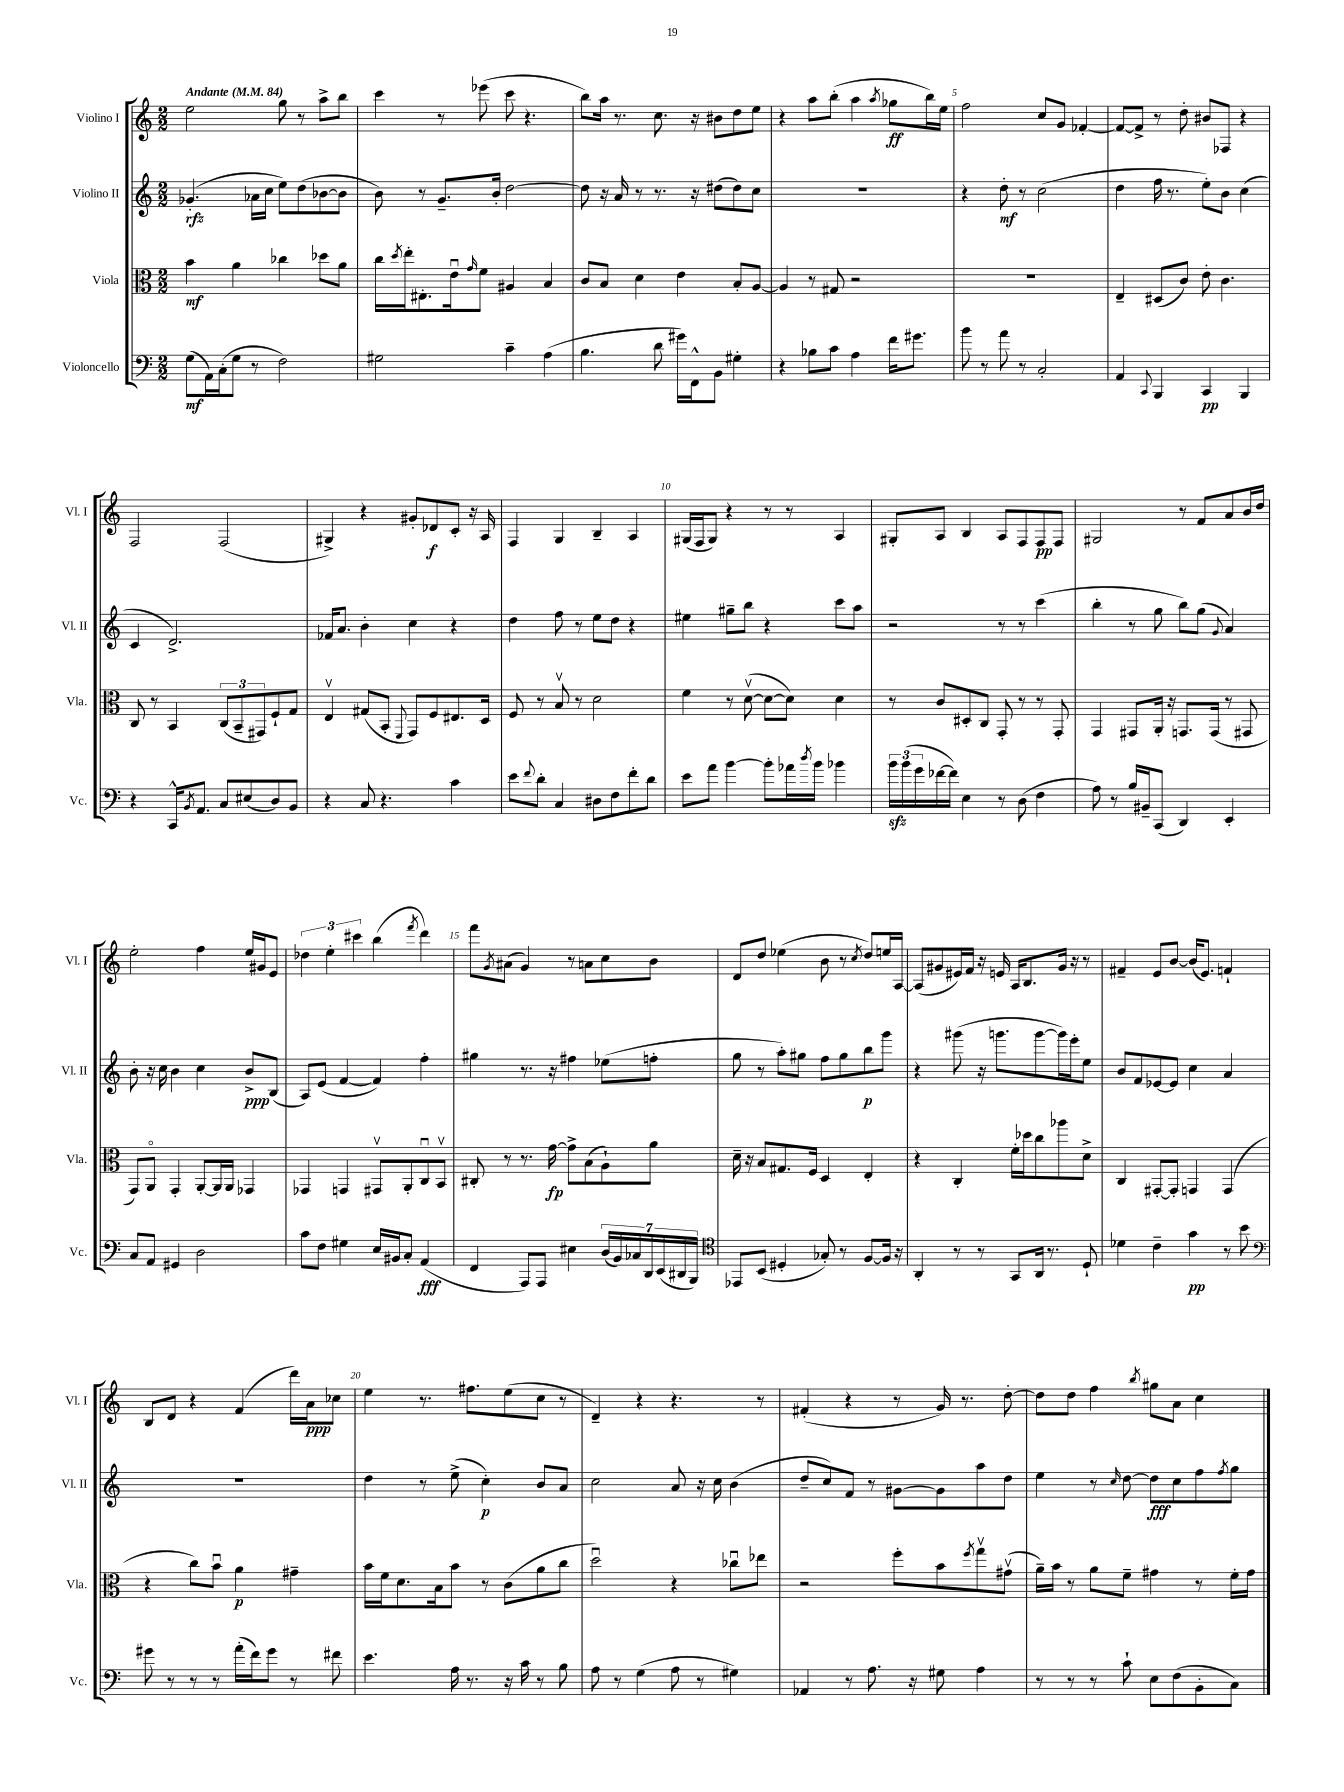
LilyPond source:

<<
\new StaffGroup <<
\new Staff = "s0" \with { instrumentName = "Violino I" shortInstrumentName = "Vl. I" } {
    \clef treble \key c \major \numericTimeSignature \time 2/2 \tempo "Andante" 4 = 84
    e''2 g''8 r8 a''8-> b''8 |
    c'''4 r8 ees'''8( c'''8 r4. |
    b''8) a''16 r8. c''8. r16 bis'8 d''8 e''8 |
    r4 a''8 b''8-.( a''4 \acciaccatura { a''8 } ges''8\ff b''16) e''16 |
    f''2 c''8 g'8 fes'4~-. |
    fes'8~ fes'8-> r8 d''8-. bis'8 fes8 r4 |
    f2 f2( |
    gis4->) r4 gis'8-. des'8\f c'8-. r16 a16 |
    f4 g4 b4-- a4 |
    gis16( f16 gis8) r4 r8 r8 a4 |
    gis8-. a8 b4 a8 f8 f8\pp f8 |
    gis2 r8 f'8 a'8 b'16 d''16 |
    e''2-. f''4 e''16 gis'16 e'8 |
    \tuplet 3/2 { des''4 e''4-. cis'''4 } b''4( \acciaccatura { f'''8 } d'''4) |
    f'''8 \acciaccatura { g'8 } ais'8( g'4) r8 a'8 c''8 b'8 |
    d'8 d''8 ees''4( b'8 r8 \acciaccatura { c''8 } d''8) e''16 a16~ |
    a8( gis'8 eis'16) f'16 r16 e'16 a16 b8. gis'16 r16 r8 |
    fis'4-- e'8 b'8~ b'16( e'8.) f'4-! |
    b8 d'8 r4 f'4( d'''16) a'16\ppp ces''8 |
    e''4 r8. fis''8. e''8( c''8 r8 |
    d'4--) r4 r4. r8 |
    fis'4-.( r4 r8 g'16) r8. d''8~-. |
    d''8 d''8 f''4 \acciaccatura { b''8 } gis''8 a'8 c''4 \bar "|." |
}
\new Staff = "s1" \with { instrumentName = "Violino II" shortInstrumentName = "Vl. II" } {
    \clef treble \key c \major \numericTimeSignature \time 2/2
    ges'4.-.\rfz( aes'16 c''16 e''8) d''8( bes'8~ bes'8 |
    b'8) r8 g'8.-- b'16-. d''2~ |
    d''8 r16 a'16 r8 r8. r16 dis''8( dis''8) c''8 |
    R1 |
    r4 d''8-.\mf r8 c''2( |
    d''4 f''16 r8. e''8-.) b'8 c''4( |
    c'4 d'2.->) |
    fes'16 a'8. b'4-. c''4 r4 |
    d''4 f''8 r8 e''8 d''8 r4 |
    eis''4 gis''8-- b''8 r4 c'''8 a''8 |
    r2 r8 r8 c'''4( |
    b''4-. r8 g''8 b''8) g''8( \appoggiatura { g'8 } a'4) |
    b'8-. r16 c''16 b'4 c''4 b'8->\ppp b8( |
    a8) e'8( f'4~ f'4) f''4-. |
    gis''4 r8. r16 fis''4 ees''8( f''8-. |
    g''8 r8 a''8-.) gis''8 f''8 gis''8 b''8\p g'''8 |
    r4 gis'''8( r16 g'''8. g'''8~ g'''16) e'''16-. e''8 |
    b'8 f'8 ees'8~ ees'8 c''4 a'4 |
    R1 |
    d''4 r8 e''8->( c''4-.\p) b'8 a'8 |
    c''2 a'8 r16 c''16 b'4( |
    d''8-- c''8) f'8 r8 gis'8~ gis'8 a''8 d''8 |
    e''4 r8 \grace { c''16 } d''8~ d''8\fff c''8 f''8 \acciaccatura { f''8 } g''8 \bar "|." |
}
\new Staff = "s2" \with { instrumentName = "Viola" shortInstrumentName = "Vla." } {
    \clef alto \key c \major \numericTimeSignature \time 2/2
    b'4\mf a'4 ces''4 des''8 a'8 |
    c''16 \acciaccatura { d''8 } e''16-. eis8.-. e'16\downbow \grace { g'16 } f'8 ais4 b4 |
    c'8 b8 d'4 e'4 b8-. a8~ |
    a4 r8 gis8 r2 |
    R1 |
    e4-- dis8( c'8) e'8-. c'4. |
    c8 r8 b,4 \tuplet 3/2 { c8( b,8-- gis,8) } f8-! g8 |
    e4\upbow gis8( b,8-. \appoggiatura { f,8 } g,8) f8 eis8. d16 |
    f8 r8 b8\upbow r8 d'2 |
    f'4 r8 d'8~\upbow( d'8~ d'8) d'4 |
    r8 c'8 dis8-. c8 g,8-. r8 r8 g,8-. |
    g,4 gis,8 a,16-. r16 g,8. g,16( r8 gis,8 |
    g,8) a,8\flageolet g,4-. a,8~-. a,16 a,16 ges,4 |
    ges,4 g,4 gis,8\upbow a,8-. c8\downbow b,8\upbow |
    cis8-. r8 r8. g'16~\fp g'8-> b8( a8-!) a'8 |
    d'16-- r16 b8 gis8. f16 d4 e4-. |
    r4 c4-. f'16-. des''16 c''8 aes''8 d'8-> |
    c4 gis,8~-. gis,8-. g,4 g,4( |
    r4 c''8) b'8\downbow a'4\p gis'4-- |
    b'16 f'16 d'8. b16 b'8 r8 c'8( a'8 c''8 |
    d''2\downbow) r4 ces''8\downbow ees''8 |
    r2 f''8-. b'8 \acciaccatura { f''8 } g''8\upbow gis'8\upbow( |
    a'16--) b'16 r8 a'8 f'8-- gis'4 r8 f'16-. gis'16 \bar "|." |
}
\new Staff = "s3" \with { instrumentName = "Violoncello" shortInstrumentName = "Vc." } {
    \clef bass \key c \major \numericTimeSignature \time 2/2
    g8\mf( a,16) c16-.( g8 r8 f2) |
    gis2 c'4-- a4( |
    b4. d'8 gis'16) f,16-^ b,8 gis4-. |
    r4 bes8 c'8 a4 f'16 gis'8. |
    b'8 r8 a'8 r8 c2-. |
    a,4 \appoggiatura { c,8 } b,,4 c,4\pp b,,4 |
    r4 c,16-^ \acciaccatura { b,8 } a,8. c8 eis8( d8) b,8 |
    r4 c8 r4. c'4 |
    e'8 \appoggiatura { f'8 } d'8-. c4 dis8 f8 f'8-. d'8 |
    e'8 a'8 b'4~ b'8-. aes'16 \acciaccatura { d''8 } b'16 bes'4 |
    \tuplet 3/2 { b'16\sfz b'16( g'16 } fes'16~ fes'16) e4 r8 d8( f4 |
    a8) r8 b16 bis,16-- c,8( d,4) e,4-. |
    c8 a,8 gis,4 d2 |
    c'8 f8 gis4 e16 bis,16 c8-. a,4\fff( |
    f,4 a,,8) a,,8 eis4 \tuplet 7/4 { d16( b,16) ces16 d,16 e,16( dis,16 b,,16) } |
    \clef tenor ees,8 b,8( dis4-. ges8-.) r8 f8~ f16 r16 |
    a,4-. r8 r8 g,8 a,16 r8. d8-! |
    des'4 c'4-- g'4\pp r8 b'8 |
    \clef bass gis'8 r8 r8 r8 a'16-.( f'16) gis'8 r8 fis'8 |
    e'4. a16 r8. r16 c'16 r8 b8 |
    a8 r8 g4( a8 r8 gis4) |
    aes,4 r8 a8. r16 gis8 a4 |
    r8 r8 r8 c'8-! e8 f8( b,8-. c8) \bar "|." |
}
>>
>>
\layout { \context { \Score \override BarNumber.break-visibility = ##(#f #t #t) barNumberVisibility = #(every-nth-bar-number-visible 5) } }
